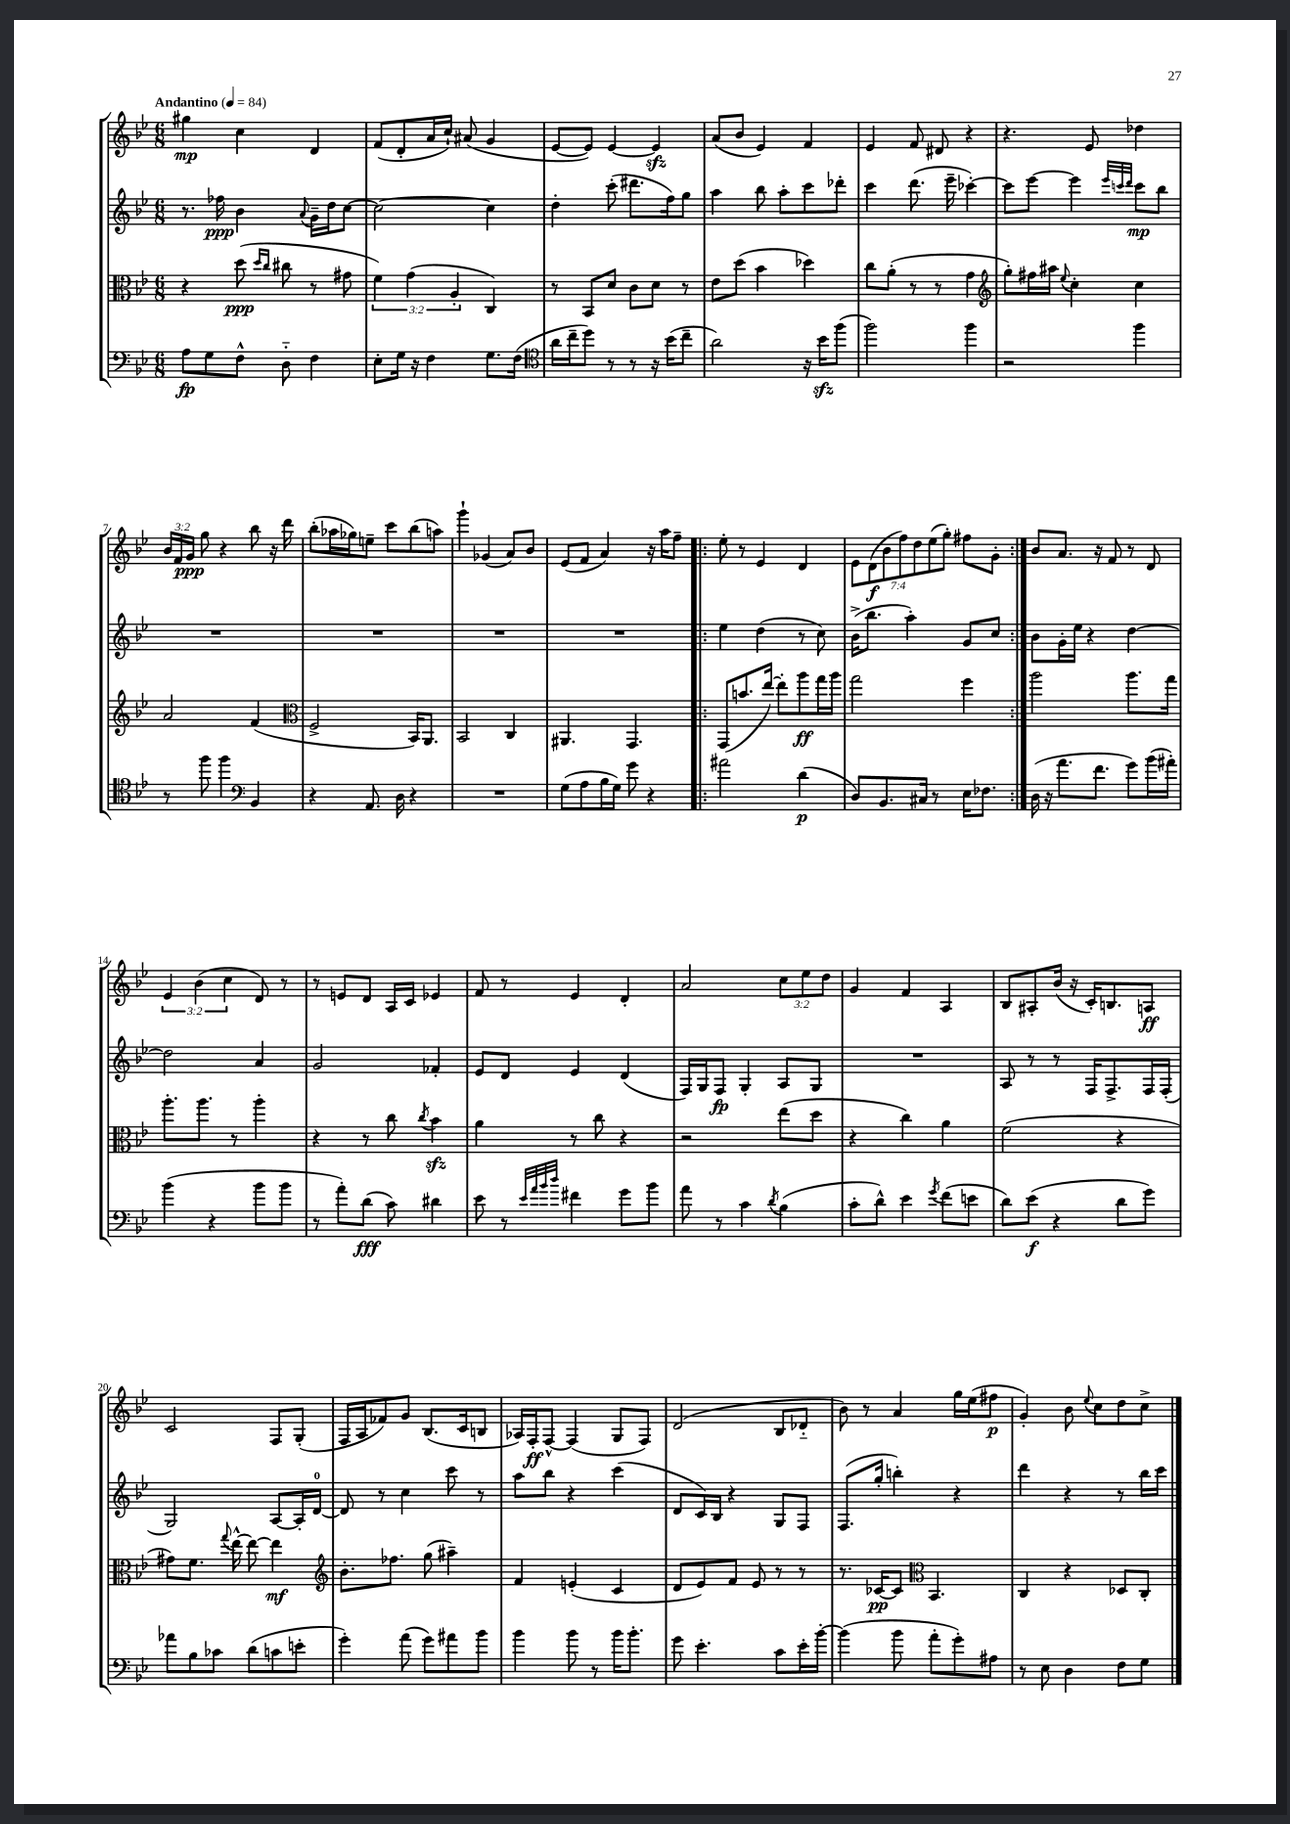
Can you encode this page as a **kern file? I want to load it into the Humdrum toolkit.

**kern	**kern	**kern	**kern
*staff4	*staff3	*staff2	*staff1
*clefF4	*clefC3	*clefG2	*clefG2
*k[b-e-]	*k[b-e-]	*k[b-e-]	*k[b-e-]
*M6/8	*M6/8	*M6/8	*M6/8
*MM84	*MM84	*MM84	*MM84
8A\L	4r	8.r	4gg#\
8G\	.	.	.
.	.	16ff-\	.
8F^^\J	(8dd\	4b-\	4cc\
.	16qqdd/LL	.	.
.	16qqcc/JJ	.	.
8D'~\	8cc#\	.	.
.	.	8qqa/	.
4F\	8r	16g~\LL	4d/
.	.	16dd\J	.
.	8g#\	[8cc\J	.
=	=	=	=
8E-'\L	6f\)	2cc\_	(8f/L
16G\Jk	.	.	8d'/
.	(6g\	.	.
16r	.	.	.
4F\	.	.	16a/L
.	.	.	16cc`/JJ)
.	6A'/	.	.
.	.	.	(8a#/
8.G\L	4C/)	4cc\]	4g/
(16F\Jk	.	.	.
=	=	=	=
*clefC4	*	*	*
16a\LL	8r	4dd'\	[8e-/L
16cc~\J	.	.	.
8dd\J)	8BB-/L	.	8e-/]J)
8r	8d/J	(8ccc'\	[4e-/
8r	8c\L	8.ddd#\L	.
16r	8d\J	.	4e-/]
(16b-\LK	.	16ff\k)	.
8cc~\J	8r	8gg\J	.
=	=	=	=
2a\)	8e-\L	4aa\	(8a/L
.	(8dd\J	.	8b-/J
.	4b-\	8bb-\	4e-/)
.	.	8aa'\L	.
16r	4dd-\)	8ccc\	4f/
16b-\LK	.	.	.
(8ff\J	.	8ddd-'\J	.
=	=	=	=
2ff\)	8cc\L	4ccc\	4e-/
.	(8a'\J	.	.
.	8r	(8.ddd\	8f/
.	8r	.	8d#/
.	.	16eee-~\	.
4ff\	4g\	[4ccc-'\)	4r
=	=	=	=
*	*clefG2	*	*
2r	8gg'\L)	8ccc-\]L	4.r
.	16ff#\L	[8eee-\J	.
.	16aa#\JJ	.	.
.	8qqee-/	.	.
.	4cc'\	4eee-\]	.
.	.	.	8e-/
.	.	32qqeee-/LLL	.
.	.	32qqccc/	.
.	.	32qqddd/JJJ	.
4ff\	4cc\	8ccc\L	4dd-\
.	.	8bb-\J	.
=	=	=	=
8r	2a/	2.r	24b-/LL
.	.	.	24f/
.	.	.	24g/JJ
8ff\	.	.	8gg\
4ff\	.	.	4r
*clefF4	*	*	*
4BB-/	(4f/	.	8bb-\
.	.	.	16r
.	.	.	16ddd\
=	=	=	=
*	*clefC3	*	*
4r	2F^/	2.r	(8bb-'\L
.	.	.	16aa-\L
.	.	.	16gg-\J)
8.AA/	.	.	8ee~\J
.	.	.	8ccc\L
16D\	.	.	.
4r	16BB-/LK)	.	(8bb-\
.	8.AA/J	.	.
.	.	.	8aa\J)
=	=	=	=
2.r	2BB-/	2.r	4ggg`\
.	.	.	(4g-/
.	4C/	.	8a/L)
.	.	.	8b-/J
=	=	=	=
(8G\L	4.AA#/	2.r	(8e-/L
8A\	.	.	8f/J
16B-\L	.	.	4a/)
16G\JJ)	.	.	.
8g\	4.GG/	.	.
4r	.	.	16r
.	.	.	16aa\LK
.	.	.	8ff~\J
=!|:	=!|:	=!|:	=!|:
2a#\	(8GG/L	4ee-\	8ee-'\
.	8.b/	.	8r
.	.	(4dd\	4e-/
.	[16ee-/Jk)	.	.
.	8ee-'\]L	.	.
(4d\	8aa\	8r	4d/
.	16gg\L	8cc\)	.
.	16aa\JJ	.	.
=	=	=	=
8D/L)	2gg\	(16b-^\LK	14e-\L
.	.	8.bb-\J	.
.	.	.	(14d\
8.BB-/	.	.	.
.	.	.	14b-\
.	.	.	14ff\)
.	.	4aa'\)	.
.	.	.	14dd\
16C#/Jk	.	.	.
.	.	.	(14ee-\
8r	.	.	.
.	.	.	14gg'\J)
16E-\LK	4ff\	8g/L	8ff#\L
8.F-\J	.	.	.
.	.	8cc/J	8g'\J
=:|!	=:|!	=:|!	=:|!
(16D\	2aa\	8b-\L	8b-/L
16r	.	.	.
8.a\L	.	16g'\L	8.a/J
.	.	16ee-\JJ	.
.	.	4r	.
8.f\J	.	.	16r
.	.	.	8f/
8g\L)	8.aa\L	[4dd\	8r
(16b-\L	.	.	8d/
16a#'\JJ)	16gg\Jk	.	.
=	=	=	=
(4b-\	8.aa'\L	2dd\]	6e-/
.	.	.	(6b-\
.	8.aa\J	.	.
4r	.	.	.
.	.	.	6cc\
.	8r	.	.
8b-\L	4aa'\	4a/	8d/)
8b-\J	.	.	8r
=	=	=	=
8r	4r	2g/	8r
8a'\L)	.	.	8e/L
(8d\J	8r	.	8d/J
8c\)	8cc\	.	16A/LL
.	.	.	16c/JJ
.	8qcc/	.	.
4d#\	4b-\	4f-'/	4e-/
=	=	=	=
8e-\	4a\	8e-/L	8f/
8r	.	8d/J	8r
32qqe-/LLL	.	.	.
32qqa/	.	.	.
32qqb-/	.	.	.
32qqdd/JJJ	.	.	.
4f#\	8r	4e-/	4e-/
.	8cc\	.	.
8g\L	4r	(4d/	4d'/
8b-\J	.	.	.
=	=	=	=
8a\	2r	16F/LL)	2a/
.	.	16G/J	.
8r	.	8F/J	.
4c\	.	4G'/	.
8qd/	.	.	.
(4B-\	(8ee-\L	8A/L	12cc\L
.	.	.	12ee-\
.	8dd\J	8G/J	.
.	.	.	12dd\J
=	=	=	=
8c'\L	4r	2.r	4g/
8d^^\J)	.	.	.
4e-\	4cc\)	.	4f/
8qg/	.	.	.
(8f\L	4a\	.	4A/
8e\J	.	.	.
=	=	=	=
8d\L)	(2f\	8A/	8B-/L
(8e-\J	.	8r	8A#'/
4r	.	8r	(16b-/Jk
.	.	.	16r
.	.	16F/LK	16c'/LK)
.	.	8.F^/	8.B/
8d\L	4r	.	.
8g\J)	.	16F/L	8A/J
.	.	(16F'/JJ	.
=	=	=	=
8a-\L	8g#\L)	2G/)	2c/
8B-\	8.f\J	.	.
8c-\J	.	.	.
.	8qqgg/	.	.
.	[16ee-^^\	.	.
(8d\L	8ee-\_	.	.
8c\	4ee-\]	[8A/L	8F/L
8e'\J	.	16A'/]L	(8G'/J
.	.	[16d/JJ	.
=	=	=	=
*	*clefG2	*	*
4g'\)	8.b-'\L	8d/]	16F/LL
.	.	.	16A/J
.	.	8r	8f-/)
.	8.ff-\J	.	.
(8a\	.	4cc\	8g/J
8g\L)	(8gg\	.	(8.B-/L
8a#\	4aa#~\)	8ccc\	.
.	.	.	16c/k
8b-\J	.	8r	8B/J
=	=	=	=
4b-\	4f/	8aa\L	16A-/LL)
.	.	.	16F'/J
.	.	8bb-\J	[8F^^/J
8b-\	(4e'/	4r	(4F/]
8r	.	.	.
16b-\LK	4c/	(4ccc\	8G/L
8.b-'\J	.	.	.
.	.	.	8F/J)
=	=	=	=
8g\	8d/L	8d/L	(2d/
4.e-'\	8e-/)	16c/L)	.
.	.	16B-/JJ	.
.	8f/J	4r	.
.	8e-/	.	.
8c\L	8r	8G/L	8B-/L
16e-'\L	8r	8F/J	8d-'~/J
[16b-'\JJ	.	.	.
=	=	=	=
(4b-\]	8.r	(8.F/L	8b-\)
.	.	.	8r
.	[16c-/LK	16gg'/Jk	.
8b-\	8c-/]J	4bb'\)	4a/
*	*clefC3	*	*
8a'\L	4.BB-/	.	.
8g'\)	.	4r	16gg\LL
.	.	.	(16ee-\J
8A#\J	.	.	8ff#\J
=	=	=	=
8r	4C/	4ddd\	4g'/)
8E-\	.	.	.
4D\	4r	4r	8b-\
.	.	.	8qqee-/
.	.	.	8cc\L
8F\L	8D-/L	8r	8dd\
8G\J	8C'/J	16bb-\LL	8cc^\J
.	.	16ccc\JJ	.
==	==	==	==
*-	*-	*-	*-
